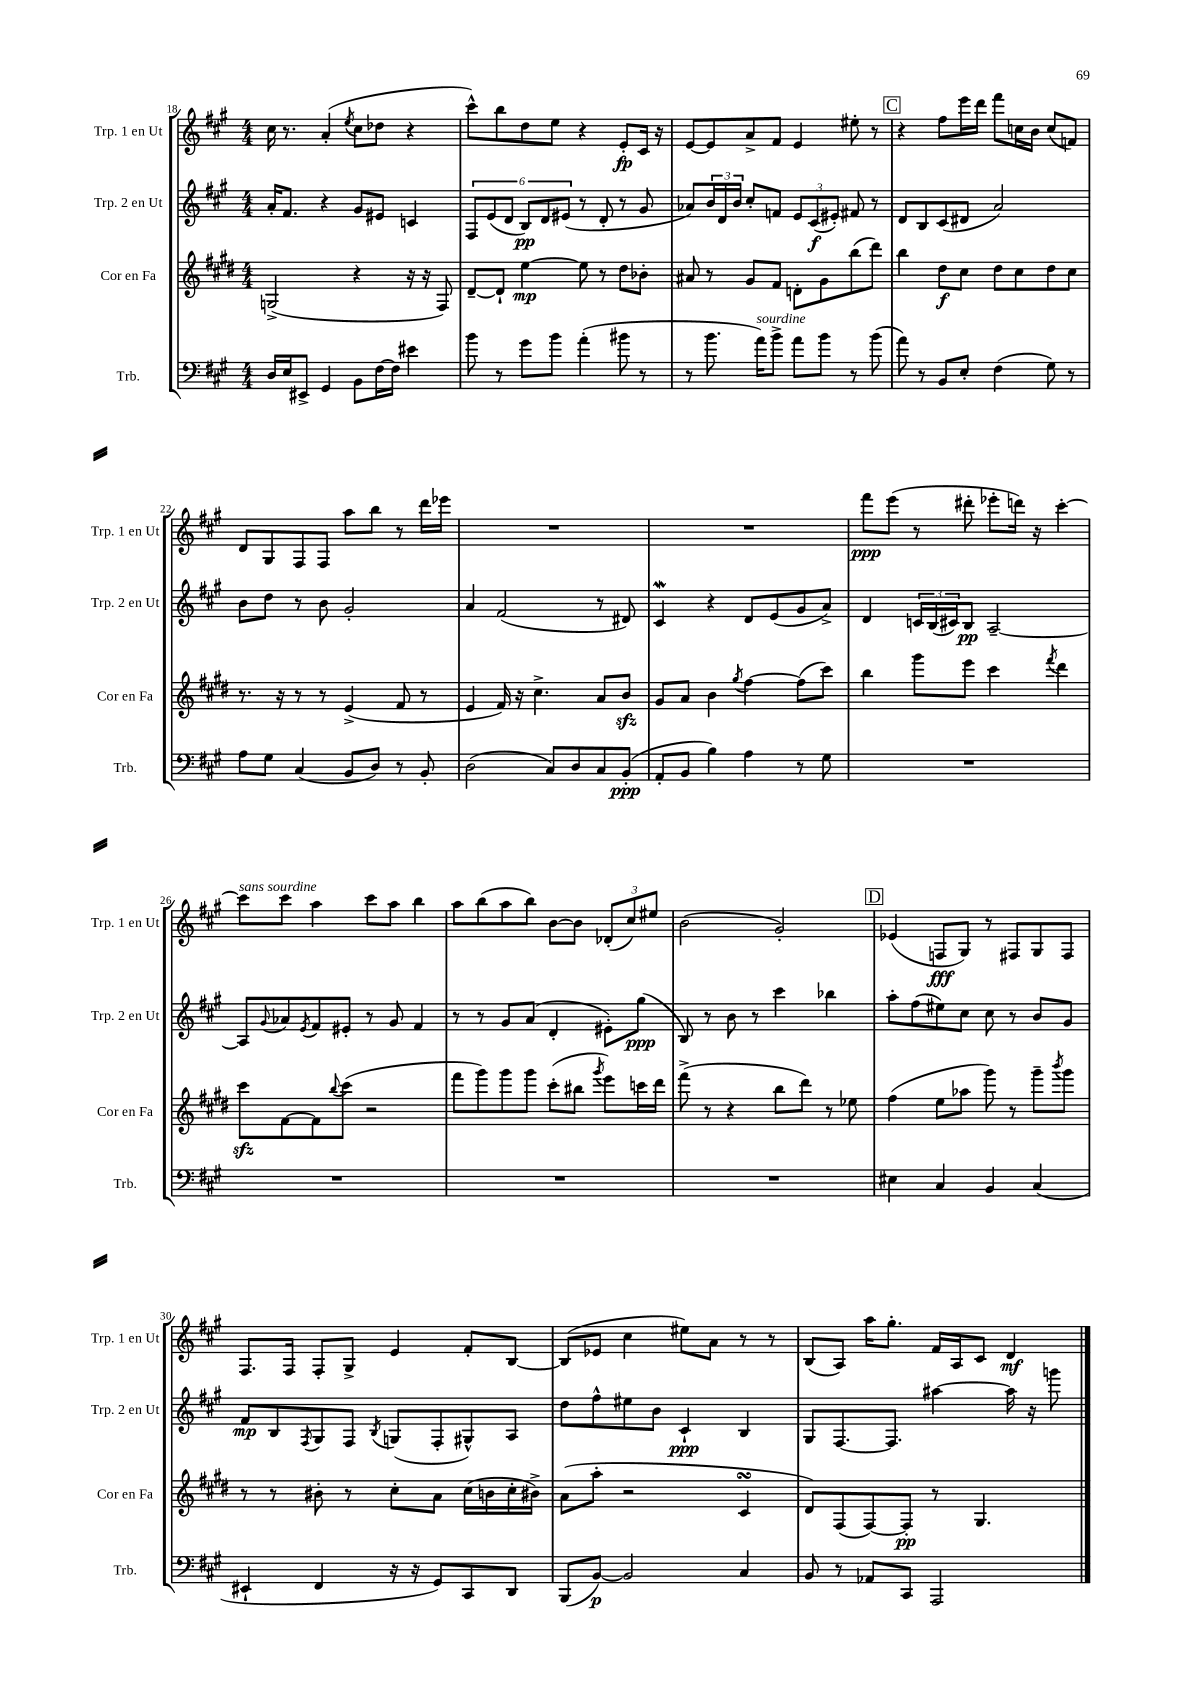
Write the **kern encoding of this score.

**kern	**kern	**kern	**kern
*staff4	*staff3	*staff2	*staff1
*clefF4	*clefG2	*clefG2	*clefG2
*k[f#c#g#]	*k[f#c#g#d#]	*k[f#c#g#]	*k[f#c#g#]
*M4/4	*M4/4	*M4/4	*M4/4
16D	(2G^	16a'	16cc#
16E	.	8.f#	8.r
8EE#^	.	.	.
4GG#	.	4r	(4a'
.	.	.	8qee
8BB	4r	8g#	8cc#
[16F#	.	8e#	8dd-
16F#]	.	.	.
4e#	16r	4c	4r
.	16r	.	.
.	8F#)	.	.
=	=	=	=
8b	[8d#~	12F#	8ccc#^^)
.	.	(12e	.
8r	8d#`]	.	8bb
.	.	12d	.
8g#	[4ee	12B)	8dd
.	.	12d	.
8b	.	.	8ee
.	.	(12e#	.
(4a'	8ee]	8r	4r
.	8r	8d'	.
8b#	8dd#	8r	8e'
8r	8b-'	8g#	16c#
.	.	.	16r
=	=	=	=
8r	8a#	8a-)	[8e
8.b	8r	24b	8e]
.	.	24d	.
.	.	24b	.
.	8g#	8cc#'	8a^
16a)	.	.	.
8b^	8f#	8f	8f#
8a	8d'	12e	4e
.	.	(12c#	.
8b	8g#	.	.
.	.	12e#')	.
8r	(8bb	8f#	8ee#'
(8b	8ddd#)	8r	8r
=	=	=	=
8a)	4bb	8d	4r
8r	.	8B	.
8BB	8dd#	(8c#	8ff#
8E'	8cc#	8d#	16eee
.	.	.	16ddd
(4F#	8dd#	2a)	8fff#
.	8cc#	.	16cc
.	.	.	16b
8G#)	8dd#	.	(8cc
8r	8cc#	.	8f)
=	=	=	=
8A	8.r	8b	8d
8G#	.	8dd	8G#
.	16r	.	.
(4C#	8r	8r	8F#
.	8r	8b	8F#
8BB	(4e^	2g#'	8aa
8D)	.	.	8bb
8r	8f#	.	8r
8BB'	8r	.	16ddd
.	.	.	16eee-
=	=	=	=
(2D	4e	4a	1r
.	16f#)	(2f#	.
.	16r	.	.
.	4.cc#^	.	.
8C#)	.	.	.
8D	.	.	.
8C#	8a	8r	.
(8BB'	8b	8d#)	.
=	=	=	=
8AA'	8g#	4c#	1r
8BB	8a	.	.
4B)	4b	4r	.
.	8qgg#	.	.
4A	[4ff#	8d	.
.	.	(8e	.
8r	(8ff#]	8g#	.
8G#	8ccc#)	8a^)	.
=	=	=	=
1r	4bb	4d	8fff#
.	.	.	(8eee
.	8ggg#	24c	8r
.	.	(24B	.
.	.	24c#)	.
.	8eee	8B	8ddd#'
.	4ccc#	[2A~	8eee-'
.	.	.	16ddd)
.	.	.	16r
.	8qfff#	.	.
.	4ddd#	.	[4ccc#'
=	=	=	=
1r	8ccc#	8A]	8ccc#]
.	.	8qqg#	.
.	[8f#	8a-	8ccc#
.	.	8qe	.
.	8f#]	8f#	4aa
.	8qqbb	.	.
.	(8ccc#	8e#'	.
.	2r	8r	8ccc#
.	.	8g#	8aa
.	.	4f#	4bb
=	=	=	=
1r	8fff#	8r	8aa
.	8ggg#)	8r	(8bb
.	8ggg#	8g#	8aa
.	8ggg#	(8a	8bb)
.	(8ccc#'	4d'	[8b
.	8bb#	.	8b]
.	8qggg#	.	.
.	8eee)	8e#')	(12d-'
.	.	.	12cc#)
.	16ccc	(8gg#	.
.	.	.	12ee#
.	16ddd#	.	.
=	=	=	=
1r	(8fff#^	8B)	(2b
.	8r	8r	.
.	4r	8b	.
.	.	8r	.
.	8bb	4ccc#	2g#')
.	8ddd#)	.	.
.	8r	4bb-	.
.	8ee-	.	.
=	=	=	=
4E#	(4ff#	8aa'	(4e-
.	.	(8ff#	.
4C#	8ee	8ee#)	8F
.	8aa-	8cc#	8G#)
4BB	8ggg#)	8cc#	8r
.	8r	8r	8F#
(4C#	8ggg#~	8b	8G#
.	8qbbb	.	.
.	8ggg#	8g#	8F#
=	=	=	=
4EE#`	8r	8f#	8.F#
.	8r	8B	.
.	.	.	16F#
.	.	8qF#	.
4FF#	8b#'	8G#	8F#'
.	8r	8F#	8G#^
.	.	8qB	.
16r	8cc#'	(8G	4e
16r	.	.	.
8GG#)	8a	8F#'	.
8CC#	(16cc#	8G#^^)	8f#'
.	16b	.	.
8DD	16cc#'	8A	[8B
.	16b#^)	.	.
=	=	=	=
(8BBB	(8a	8dd	(8B]
[8BB)	8aa'	8ff#^^	8e-
2BB]	2r	8ee#	4cc#
.	.	8b	.
.	.	4c#`	8ee#)
.	.	.	8a
4C#	4c#	4B	8r
.	.	.	8r
=	=	=	=
8BB	8d#)	8G#	(8B
8r	(8F#	[8.F#	8A)
8AA-	[8F#)	.	16aa
.	.	8.F#]	8.gg#'
8CC#	8F#']	.	.
2AAA	8r	[4aa#	16f#
.	.	.	16A
.	4.G#	.	8c#
.	.	16aa#]	4d
.	.	16r	.
.	.	8ggg	.
==	==	==	==
*-	*-	*-	*-
